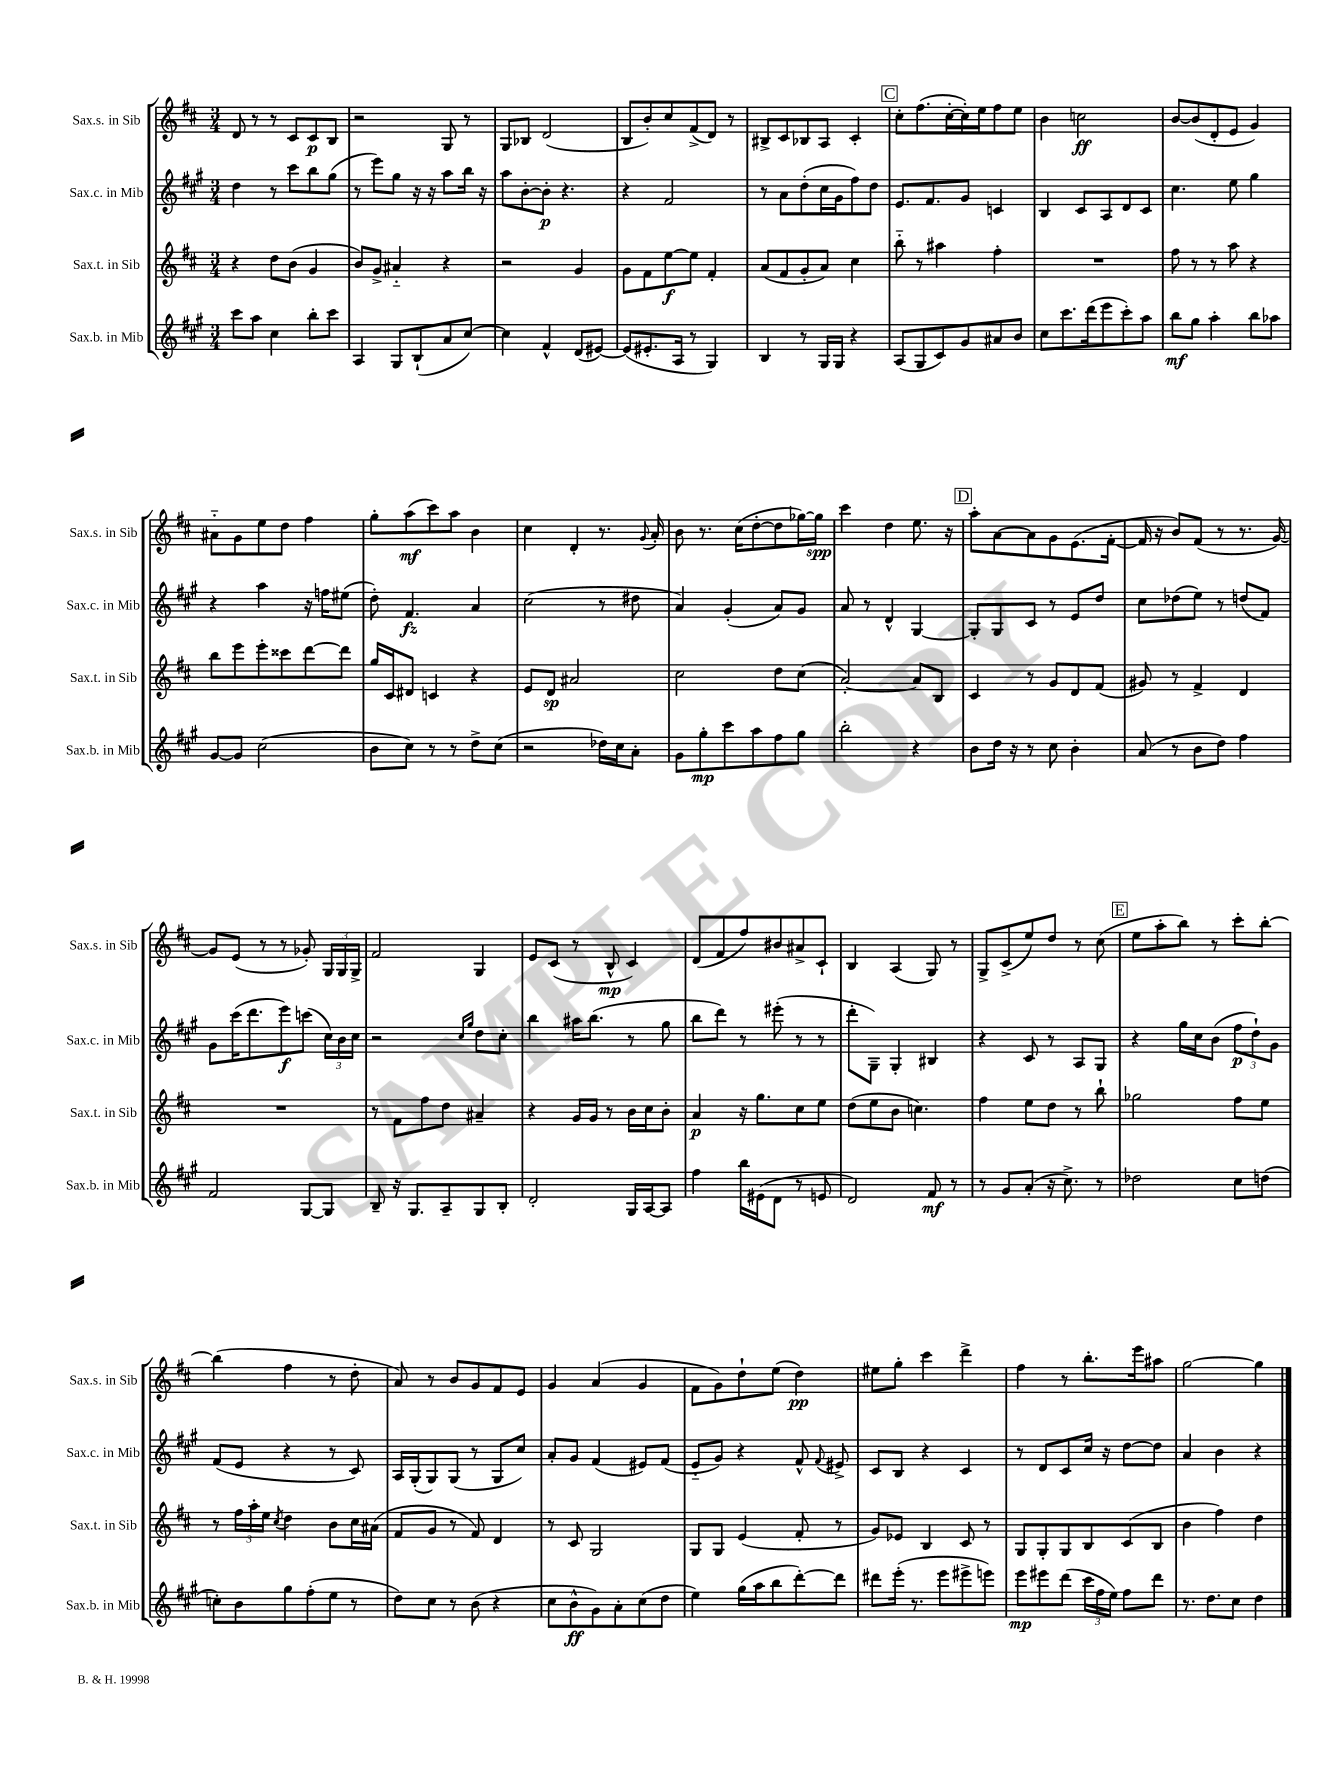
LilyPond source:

<<
\new StaffGroup <<
\new Staff = "s0" \with { instrumentName = "Sax.s. in Sib" shortInstrumentName = "Sax.s. in Sib" } {
    \clef treble \key d \major \numericTimeSignature \time 3/4
    \autoBeamOff d'8 r8 r8 cis'8[ cis'8\p b8] |
    r2 g8 r8 |
    g8[ bes8] d'2( |
    b8[ b'8-.) cis''8 fis'8->( d'8]) r8 |
    bis8[-> cis'8 bes8 a8] cis'4-. |
    \mark \markup { \box "C" } cis''8[-. fis''8.( cis''16~-. cis''16-.) e''16 fis''8 e''8] |
    b'4 c''2\ff |
    b'8[~ b'8( d'8-. e'8] g'4) |
    ais'8[-_ g'8 e''8 d''8] fis''4 |
    g''8[-. a''8\mf( cis'''8) a''8] b'4 |
    cis''4 d'4-. r8. \appoggiatura { g'8 } a'16-. |
    b'8 r8. cis''16[( d''8~-. d''8 ges''16~) ges''16]\spp |
    cis'''4 d''4 e''8. r16 |
    \mark \markup { \box "D" } a''8[-. a'8~ a'8 g'8 e'8.( fis'16]~-. |
    fis'16 r16 b'8[) fis'8]( r8 r8. g'16~) |
    g'8[ e'8]( r8 r8 ges'8-.) \tuplet 3/2 { g16[ g16 g16]-> } |
    fis'2 g4 |
    e'8[ cis'8]( r8 b8-^\mp cis'4) |
    d'8[( fis'8 fis''8) bis'8 ais'8-> cis'8]-! |
    b4 a4( g8) r8 |
    g8[-> cis'8->( e''8) d''8] r8 cis''8( |
    \mark \markup { \box "E" } e''8[ a''8-. b''8]) r8 cis'''8[-. b''8]~-. |
    b''4( fis''4 r8 d''8-. |
    a'8) r8 b'8[ g'8 fis'8 e'8] |
    g'4 a'4( g'4 |
    fis'8[ g'8) d''8-! e''8]( d''4\pp) |
    eis''8[ g''8]-. cis'''4 d'''4-> |
    fis''4 r8 b''8.[-. e'''16 ais''8] |
    g''2~ g''4 \bar "|." |
}
\new Staff = "s1" \with { instrumentName = "Sax.c. in Mib" shortInstrumentName = "Sax.c. in Mib" } {
    \clef treble \key a \major \numericTimeSignature \time 3/4
    \autoBeamOff d''4 r8 cis'''8[ b''8 gis''8]( |
    r8 e'''8[) gis''8] r16 r16 a''8[ b''16] r16 |
    a''8[ b'8~-. b'8]-.\p r4. |
    r4 fis'2 |
    r8 a'8[ d''8-.( cis''16 gis'16 fis''8) d''8] |
    \mark \markup { \box "C" } e'8.[ fis'8. gis'8] c'4 |
    b4 cis'8[ a8 d'8 cis'8] |
    cis''4. e''8 gis''4 |
    r4 a''4 r16 f''16[ eis''8]( |
    d''8-.) fis'4.\fz a'4 |
    cis''2( r8 dis''8 |
    a'4) gis'4-.( a'8[) gis'8] |
    a'8 r8 d'4-^ gis4~ |
    \mark \markup { \box "D" } gis8[-. gis8 cis'8] r8 e'8[ d''8] |
    cis''8[ des''8( e''8]) r8 d''8[( fis'8]) |
    gis'8[ cis'''16( d'''8. e'''8\f) c'''8]( \tuplet 3/2 { cis''16[) b'16 cis''16] } |
    r2 \grace { cis''16[ gis''16] } d''8[ cis''8]-. |
    b''4 ais''16[ b''8.]( r8 gis''8 |
    b''8[ d'''8]) r8 eis'''8-.( r8 r8 |
    d'''8[-. gis8]--) gis4-. bis4 |
    r4 cis'8 r8 a8[ gis8] |
    \mark \markup { \box "E" } r4 gis''16[ cis''16 b'8]( \tuplet 3/2 { fis''8[\p d''8-!) gis'8] } |
    fis'8[( e'8] r4 r8 cis'8) |
    a16[ gis16-.( gis8) gis8]( r8 gis8[ cis''8]) |
    a'8[-. gis'8] fis'4( eis'8[) fis'8]( |
    e'8[-_ gis'8]) r4 fis'8-^ \appoggiatura { fis'8 } eis'8-> |
    cis'8[ b8] r4 cis'4 |
    r8 d'8[ cis'8 cis''16] r16 d''8[~ d''8] |
    a'4 b'4 r4 \bar "|." |
}
\new Staff = "s2" \with { instrumentName = "Sax.t. in Sib" shortInstrumentName = "Sax.t. in Sib" } {
    \clef treble \key d \major \numericTimeSignature \time 3/4
    \autoBeamOff r4 d''8[ b'8]( g'4 |
    b'8[) g'8]-> ais'4-_ r4 |
    r2 g'4 |
    g'8[ fis'8 e''8~\f e''8] fis'4-. |
    a'8[( fis'8 g'8-. a'8]) cis''4 |
    \mark \markup { \box "C" } b''8-_ r8 ais''4 fis''4-. |
    R2. |
    fis''8 r8 r8 a''8 r4 |
    b''8[ e'''8 e'''8-. cisis'''8 d'''8~ d'''8] |
    g''16[ cis'16 dis'8] c'4 r4 |
    e'8[ d'8]\sp ais'2 |
    cis''2 d''8[ cis''8]( |
    a'2~-.) a'8[ b8] |
    \mark \markup { \box "D" } cis'4 r8 g'8[ d'8 fis'8]( |
    gis'8) r8 fis'4-> d'4 |
    R2. |
    r8 fis'8[ fis''8 d''8] ais'4-- |
    r4 g'16[ g'16] r8 b'16[ cis''16 b'8]-. |
    a'4\p r16 g''8.[ cis''8 e''8] |
    d''8[( e''8 b'8] c''4.) |
    fis''4 e''8[ d''8] r8 b''8-! |
    \mark \markup { \box "E" } ges''2 fis''8[ e''8] |
    r8 \tuplet 3/2 { fis''16[ a''16-. e''16] } \acciaccatura { cis''8 } d''4 b'8[ cis''16 ais'16]( |
    fis'8[ g'8] r8 fis'8) d'4 |
    r8 cis'8 g2 |
    g8[ g8] e'4( fis'8-. r8 |
    g'8[) ees'8] b4 cis'8 r8 |
    g8[ g8-. g8 b8 cis'8( b8] |
    b'4 fis''4) d''4 \bar "|." |
}
\new Staff = "s3" \with { instrumentName = "Sax.b. in Mib" shortInstrumentName = "Sax.b. in Mib" } {
    \clef treble \key a \major \numericTimeSignature \time 3/4
    \autoBeamOff cis'''8[ a''8] cis''4 b''8[-. cis'''8] |
    a4 gis8[ b8-!( a'8 cis''8]~) |
    cis''4 fis'4-^ d'8[( eis'8]~) |
    eis'8[( eis'8.-. a16] r8 gis4) |
    b4 r8 gis16[ gis16] r4 |
    \mark \markup { \box "C" } a8[( gis8 cis'8) gis'8 ais'8 b'8] |
    cis''8[ cis'''8. d'''16( e'''8 cis'''8-.) a''8] |
    b''8[\mf gis''8] a''4-. b''8[ aes''8] |
    gis'8[~ gis'8] cis''2( |
    b'8[ cis''8]) r8 r8 d''8[-> cis''8]( |
    r2 des''16[) cis''16 a'8]-. |
    gis'8[ gis''8-.\mp cis'''8 a''8 fis''8 gis''8] |
    b''2-. r4 |
    \mark \markup { \box "D" } b'8[ d''16] r16 r8 cis''8 b'4-. |
    a'8( r8 b'8[ d''8]) fis''4 |
    fis'2 gis8[~ gis8] |
    b8-- r16 gis8.[ a8-- gis8 b8]-. |
    d'2-. gis16[ a16~ a8] |
    fis''4 b''16[ eis'16( d'8] r8 e'8 |
    d'2) fis'8\mf r8 |
    r8 gis'8[ a'8]-.( r16 cis''8.->) r8 |
    \mark \markup { \box "E" } des''2 cis''8[ d''8]( |
    c''8[-.) b'8 gis''8 fis''8-.( e''8] r8 |
    d''8[) cis''8] r8 b'8( r4 |
    cis''8[ b'8-^\ff gis'8) a'8-. cis''8( d''8] |
    e''4) gis''16[( a''16 b''8 d'''8~-.) d'''8] |
    dis'''8[ e'''16]-.( r8. e'''8[ eis'''8-> e'''8]) |
    e'''8[\mp eis'''8 d'''8]( \tuplet 3/2 { cis'''16[ fis''16 e''16]) } fis''8[ d'''8] |
    r8. d''8.[ cis''8] d''4 \bar "|." |
}
>>
>>
\layout { \context { \Score \remove "Bar_number_engraver" } }
